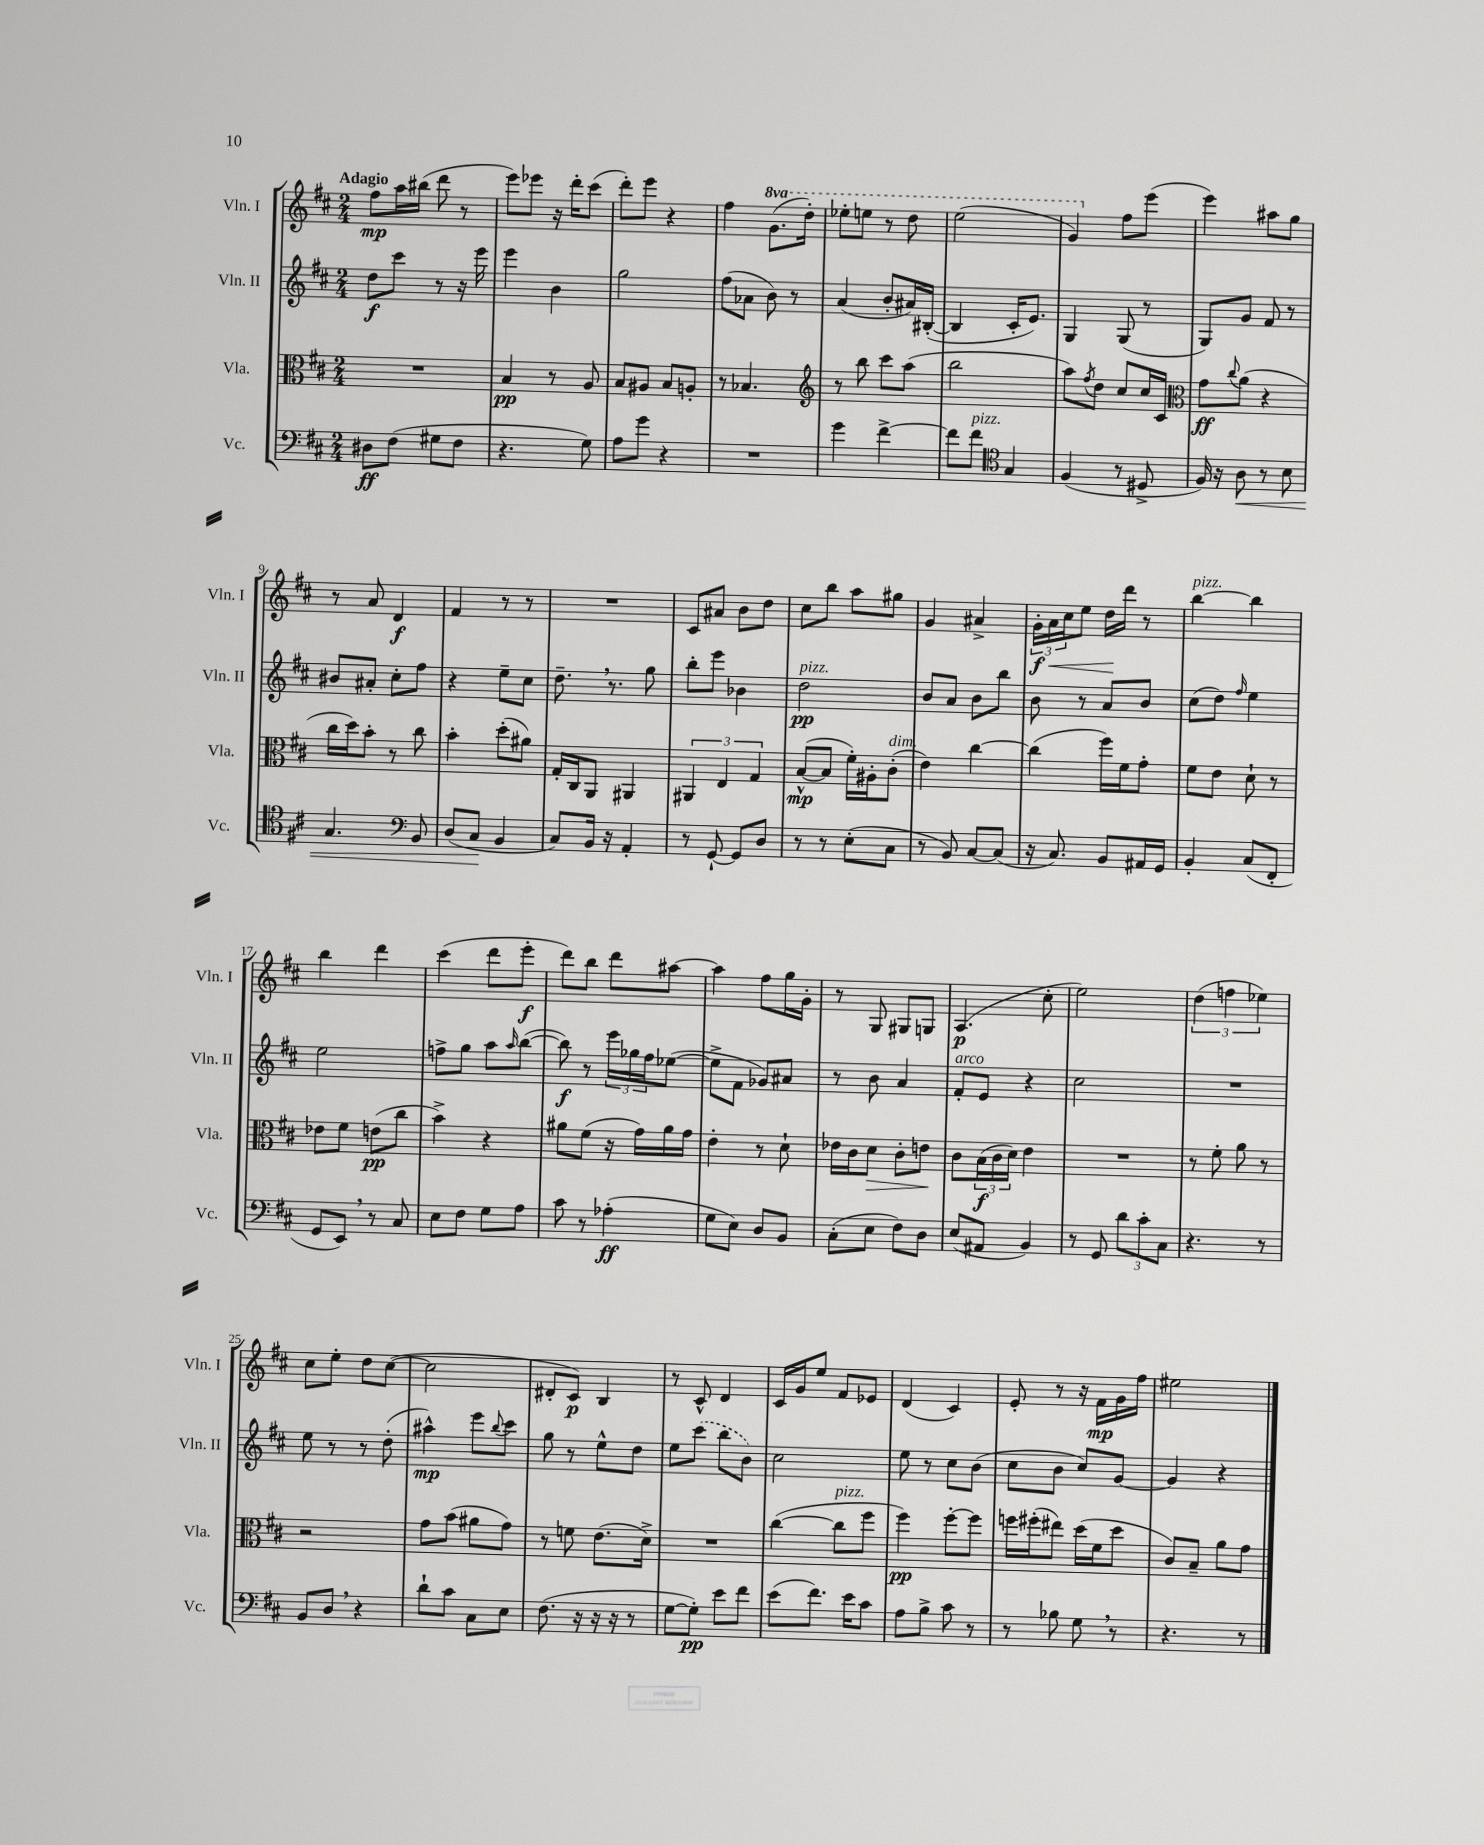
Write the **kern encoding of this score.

**kern	**dynam	**kern	**dynam	**kern	**dynam	**kern	**dynam
*part4	*part4	*part3	*part3	*part2	*part2	*part1	*part1
*staff4	*staff4	*staff3	*staff3	*staff2	*staff2	*staff1	*staff1
*I"Vc.	*	*I"Vla.	*	*I"Vln. II	*	*I"Vln. I	*
*I'Vc.	*	*I'Vla.	*	*I'Vln. II	*	*I'Vln. I	*
*clefF4	*	*clefC3	*	*clefG2	*	*clefG2	*
*k[f#c#]	*	*k[f#c#]	*	*k[f#c#]	*	*k[f#c#]	*
*M2/4	*	*M2/4	*	*M2/4	*	*M2/4	*
=1	=1	=1	=1	=1	=1	=1	=1
!	!	!	!	!	!	!LO:TX:a:B:t=Adagio	!
8D#X\L	ff	2r	.	8dd\L	f	8ff#\L	mp
(8F#\J	.	.	.	8ccc#\J	.	16aa\L	.
.	.	.	.	.	.	(16bb#X\JJ	.
8G#X\L	.	.	.	8r	.	8ddd\	.
8F#\J	.	.	.	16r	.	8r	.
.	.	.	.	16eee\	.	.	.
=2	=2	=2	=2	=2	=2	=2	=2
4.r	.	4B/	pp	4eee\	.	8eee\L)	.
.	.	.	.	.	.	8eee-X\J	.
.	.	8r	.	4b\	.	16r	.
.	.	.	.	.	.	16ddd'\KL	.
8G\)	.	8A/	.	.	.	(8ccc#\J	.
=3	=3	=3	=3	=3	=3	=3	=3
8A\L	.	8B/L	.	2gg\	.	8ddd'\L)	.
8g\J	.	8A#X/J	.	.	.	8eee\J	.
4r	.	8B/L	.	.	.	4r	.
.	.	8An'/J	.	.	.	.	.
=4	=4	=4	=4	=4	=4	=4	=4
2r	.	8r	.	(8ff#\L	.	4ff#\	.
.	.	4.B-X/	.	8a-X\J	.	.	.
*	*	*	*	*	*	*8va	*
.	.	.	.	8b\)	.	(8.gg\L	.
.	.	.	.	8r	.	.	.
.	.	.	.	.	.	16ddd'\Jk)	.
=5	=5	=5	=5	=5	=5	=5	=5
*	*	*clefG2	*	*	*	*	*
4g\	.	8r	.	(4a/	.	8eee-X'\L	.
.	.	8bb\	.	.	.	8eeen\J	.
[4f#^\	.	8ccc#\L	.	8b'/L	.	8r	.
.	.	(8aa\J	.	16a#X/L)	.	8ddd\	.
.	.	.	.	([16B#X'/JJ	.	.	.
=6	=6	=6	=6	=6	=6	=6	=6
8f#\L]	.	2bb\	.	4B#/]	.	(2eee\	.
!LO:TX:a:i:t=pizz.	!	!	!	!	!	!	!
8f#\J	.	.	.	.	.	.	.
*clefC4	*	*	*	*	*	*	*
4G/	.	.	.	16c#'/KL	.	.	.
.	.	.	.	8.e/J)	.	.	.
=7	=7	=7	=7	=7	=7	=7	=7
(4F#/	.	8aa\L)	.	4G/	.	4gg/)	.
.	.	8qff#/	.	.	.	.	.
.	.	8dd\J	.	.	.	.	.
*	*	*	*	*	*	*X8va	*
8r	.	8cc#/L	.	(8G/	.	8ff#\L	.
8D#X^/	.	16cc#/L	.	8r	.	(8eee\J	.
.	.	16c#/JJ	.	.	.	.	.
=8	=8	=8	=8	=8	=8	=8	=8
*	*	*clefC3	*	*	*	*	*
16F#/)	.	8g\L	ff	8G/L)	.	4eee\)	.
16r	.	.	.	.	.	.	.
.	.	8qqcc#/	.	.	.	.	.
!	!LO:HP:b	!	!	!	!	!	!
8A\	<	(8a\J	.	8g/J	.	.	.
8r	.	4r	.	8f#/	.	8aa#X\L	.
8B\	.	.	.	8r	.	8gg\J	.
!!LO:LB:g=z
=9	=9	=9	=9	=9	=9	=9	=9
4.G/	.	16cc#\LL	.	8b#X/L	.	8r	.
.	.	16dd\J)	.	.	.	.	.
.	.	8b'\J	.	8a#X'/J	.	8a/	.
.	.	8r	.	8cc#'\L	.	4d/	f
*clefF4	*	*	*	*	*	*	*
8BB/	.	8cc#\	.	8ff#\J	.	.	.
=10	=10	=10	=10	=10	=10	=10	=10
(8D/L	.	4b'\	.	4r	.	4f#/	.
8C#/J	.	.	.	.	.	.	.
4BB/	[	(8dd'\L	.	8ee~\L	.	8r	.
.	.	8a#X\J)	.	8cc#\J	.	8r	.
=11	=11	=11	=11	=11	=11	=11	=11
8C#/L)	.	16G'/LL	.	8.dd~,\	.	2r	.
.	.	16C#/J	.	.	.	.	.
16BB/Jk	.	8AA/J	.	.	.	.	.
16r	.	.	.	8.r	.	.	.
4AA'/	.	4AA#X/	.	.	.	.	.
.	.	.	.	8gg\	.	.	.
=12	=12	=12	=12	=12	=12	=12	=12
8r	.	6AA#X/	.	8bb'\L	.	8c#/L	.
[8GG`/	.	.	.	8eee\J	.	8a#X/J	.
.	.	6E/	.	.	.	.	.
8GG/L]	.	.	.	4b-X\	.	8b\L	.
.	.	6G/	.	.	.	.	.
8D/J	.	.	.	.	.	8dd\J	.
=13	=13	=13	=13	=13	=13	=13	=13
!	!	!	!	!LO:TX:a:i:t=pizz.	!	!	!
8r	.	([8B^^/L	mp	2dd\	pp	8cc#\L	.
8r	.	8B/J]	.	.	.	8bb\J	.
(8E'\L	.	16f#'\LL)	.	.	.	8aa\L	.
.	.	16A#X'\J	.	.	.	.	.
!	!	!LO:TX:a:i:t=dim.	!	!	!	!	!
8C#\J	.	(8c#'\J	.	.	.	8gg#X\J	.
=14	=14	=14	=14	=14	=14	=14	=14
8r	.	4e\)	.	8b/L	.	4g/	.
8BB/)	.	.	.	8a/J	.	.	.
[8C#/L	.	[4cc#\	.	8b\L	.	4a#X^/	.
(8C#/J]	.	.	.	8bb\J	.	.	.
=15	=15	=15	=15	=15	=15	=15	=15
!	!	!	!	!	!	!	!LO:HP:b
16r	.	(4cc#\]	.	8b\	.	24g'\LL	< f
.	.	.	.	.	.	24a\	.
8.C#/)	.	.	.	.	.	.	.
.	.	.	.	.	.	24cc#\J	.
.	.	.	.	8r	.	8ee\J	.
8BB/L	.	16ff#\LL)	.	8a/L	.	16dd\LL	.
.	.	16f#\J	.	.	.	16ddd\JJ	[
16AA#X/L	.	8g'\J	.	8b/J	.	8r	.
16GG/JJ	.	.	.	.	.	.	.
=16	=16	=16	=16	=16	=16	=16	=16
!	!	!	!	!	!	!LO:TX:a:i:t=pizz.	!
4BB'/	.	8f#\L	.	(8cc#\L	.	[4bb\	.
.	.	8e\J	.	8dd\J)	.	.	.
.	.	.	.	16qqff#/	.	.	.
(8C#/L	.	8d`\	.	4ee\	.	4bb\]	.
8FF#'/J	.	8r	.	.	.	.	.
!!LO:LB:g=z
=17	=17	=17	=17	=17	=17	=17	=17
8GG/L	.	8e-X\L	.	2ee\	.	4bb\	.
8EE,/J)	.	8f#\J	.	.	.	.	.
8r	.	(8en\L	pp	.	.	4ddd\	.
8C#/	.	8cc#\J	.	.	.	.	.
=18	=18	=18	=18	=18	=18	=18	=18
8E\L	.	4b^\)	.	8ffn^\L	.	(4ccc#\	.
8F#\J	.	.	.	8gg\J	.	.	.
8G\L	.	4r	.	8aa\L	.	8ddd\L	.
.	.	.	.	16qqaa/	.	.	.
8A\J	.	.	.	([8bb\J	.	8eee'\J	f
=19	=19	=19	=19	=19	=19	=19	=19
8c#\	.	8a#X\L	.	8bb\])	f	8ddd\L)	.
8r	.	(8f#\J	.	8r	.	8bb\J	.
(4A-X'\	ff	16r	.	24eee\LL	.	8ddd\L	.
.	.	.	.	24gg-X\	.	.	.
.	.	16g\LL)	.	.	.	.	.
.	.	.	.	24ff#\J	.	.	.
.	.	16a#\	.	([8ee-X\J	.	[8aa#X\J	.
.	.	16g\JJ	.	.	.	.	.
=20	=20	=20	=20	=20	=20	=20	=20
8G\L	.	4e'\	.	8ee-^\L]	.	4aa#\]	.
8E\J)	.	.	.	8f#\J	.	.	.
8D/L	.	8r	.	8g-X/L)	.	8ff#\L	.
8BB/J	.	8d`\	.	8a#X/J	.	16gg\L	.
.	.	.	.	.	.	16g'\JJ	.
=21	=21	=21	=21	=21	=21	=21	=21
(8C#'\L	.	16e-X\LL	.	8r	.	8r	.
.	.	16c#\J	.	.	.	.	.
!	!	!	!LO:HP:b	!	!	!	!
8E\J	.	8d\J	>	8b\	.	8G/	.
8F#\L)	.	8c#'\L	.	4a/	.	8G#X/L	.
8D\J	.	8en\J	.	.	.	8Gn/J	.
.	.	.	]	.	.	.	.
=22	=22	=22	=22	=22	=22	=22	=22
!	!	!	!	!LO:TX:a:i:t=arco	!	!	!
(8E/L	.	8c#\L	.	8f#'/L	.	(4.A/	p
8AA#X/J	.	(24B\L	f	8e/J	.	.	.
.	.	24c#\	.	.	.	.	.
.	.	24d\JJ)	.	.	.	.	.
4BB/)	.	4e\	.	4r	.	.	.
.	.	.	.	.	.	8cc#'\	.
=23	=23	=23	=23	=23	=23	=23	=23
8r	.	2r	.	2cc#\	.	2ee\)	.
8GG/	.	.	.	.	.	.	.
12d\L	.	.	.	.	.	.	.
12c#'\	.	.	.	.	.	.	.
12C#\J	.	.	.	.	.	.	.
=24	=24	=24	=24	=24	=24	=24	=24
4.r	.	8r	.	2r	.	(6dd\	.
.	.	8f#'\	.	.	.	.	.
.	.	.	.	.	.	6ffn\	.
.	.	8a\	.	.	.	.	.
.	.	.	.	.	.	6ee-X\)	.
8r	.	8r	.	.	.	.	.
!!LO:LB:g=z
=25	=25	=25	=25	=25	=25	=25	=25
8BB/L	.	2r	.	8ee\	.	8cc#\L	.
8D,/J	.	.	.	8r	.	8ee'\J	.
4r	.	.	.	8r	.	8dd\L	.
.	.	.	.	(8dd'\	.	([8cc#\J	.
=26	=26	=26	=26	=26	=26	=26	=26
8d`\L	.	8g\L	.	4aa#X^^\)	mp	2cc#\]	.
8c#\J	.	(8b\J	.	.	.	.	.
8C#\L	.	8a#X\L	.	8eee\L	.	.	.
.	.	.	.	8qqbb/	.	.	.
8E\J	.	8g\J)	.	8ccc#\J	.	.	.
=27	=27	=27	=27	=27	=27	=27	=27
(8.F#\	.	8r	.	8gg\	.	8d#X'/L	.
.	.	8fn\	.	8r	.	8c#/J)	p
16r	.	.	.	.	.	.	.
16r	.	(8.e\L	.	8ee^^\L	.	4B/	.
16r	.	.	.	.	.	.	.
8r	.	.	.	8dd\J	.	.	.
.	.	16d^\Jk)	.	.	.	.	.
=28	=28	=28	=28	=28	=28	=28	=28
[8G\L	.	2r	.	8ee\L	.	8r	.
8G'\J])	pp	.	.	(8ccc#\J	.	8c#^^/	.
8e\L	.	.	.	8bb\L	.	4d/	.
8f#\J	.	.	.	8b\J)	.	.	.
=29	=29	=29	=29	=29	=29	=29	=29
(8e\L	.	([4cc#\	.	2cc#\	.	16c#/LL	.
.	.	.	.	.	.	16g/J	.
8.f#\J)	.	.	.	.	.	8ee/J	.
!	!	!LO:TX:a:i:t=pizz.	!	!	!	!	!
.	.	8cc#\L]	.	.	.	8f#/L	.
16e\KL	.	.	.	.	.	.	.
8c#\J	.	8ff#\J	.	.	.	8e-X/J	.
=30	=30	=30	=30	=30	=30	=30	=30
8A\L	.	4ff#\)	pp	8ee\	.	(4d/	.
8B^\J	.	.	.	8r	.	.	.
8c#\	.	[8ff#'\L	.	8cc#\L	.	4c#/)	.
8r	.	8ff#\J]	.	(8b\J	.	.	.
=31	=31	=31	=31	=31	=31	=31	=31
8r	.	16ffn\LL	.	8cc#\L	.	8e'/	.
.	.	(16ff#X'\J	.	.	.	.	.
8B-X\	.	8ee#X\J)	.	8b\J	.	8r	.
8G,\	.	(16dd\LL	.	8cc#/L)	.	16r	.
.	.	16f#\J	.	.	.	16f#\LL	mp
8r	.	8dd\J	.	[8g/J	.	16g\	.
.	.	.	.	.	.	16ff#\JJ	.
=32	=32	=32	=32	=32	=32	=32	=32
4.r	.	8c#/L)	.	4g/]	.	2ee#X\	.
.	.	8B~/J	.	.	.	.	.
.	.	8a\L	.	4r	.	.	.
8r	.	8g\J	.	.	.	.	.
==	==	==	==	==	==	==	==
*-	*-	*-	*-	*-	*-	*-	*-
